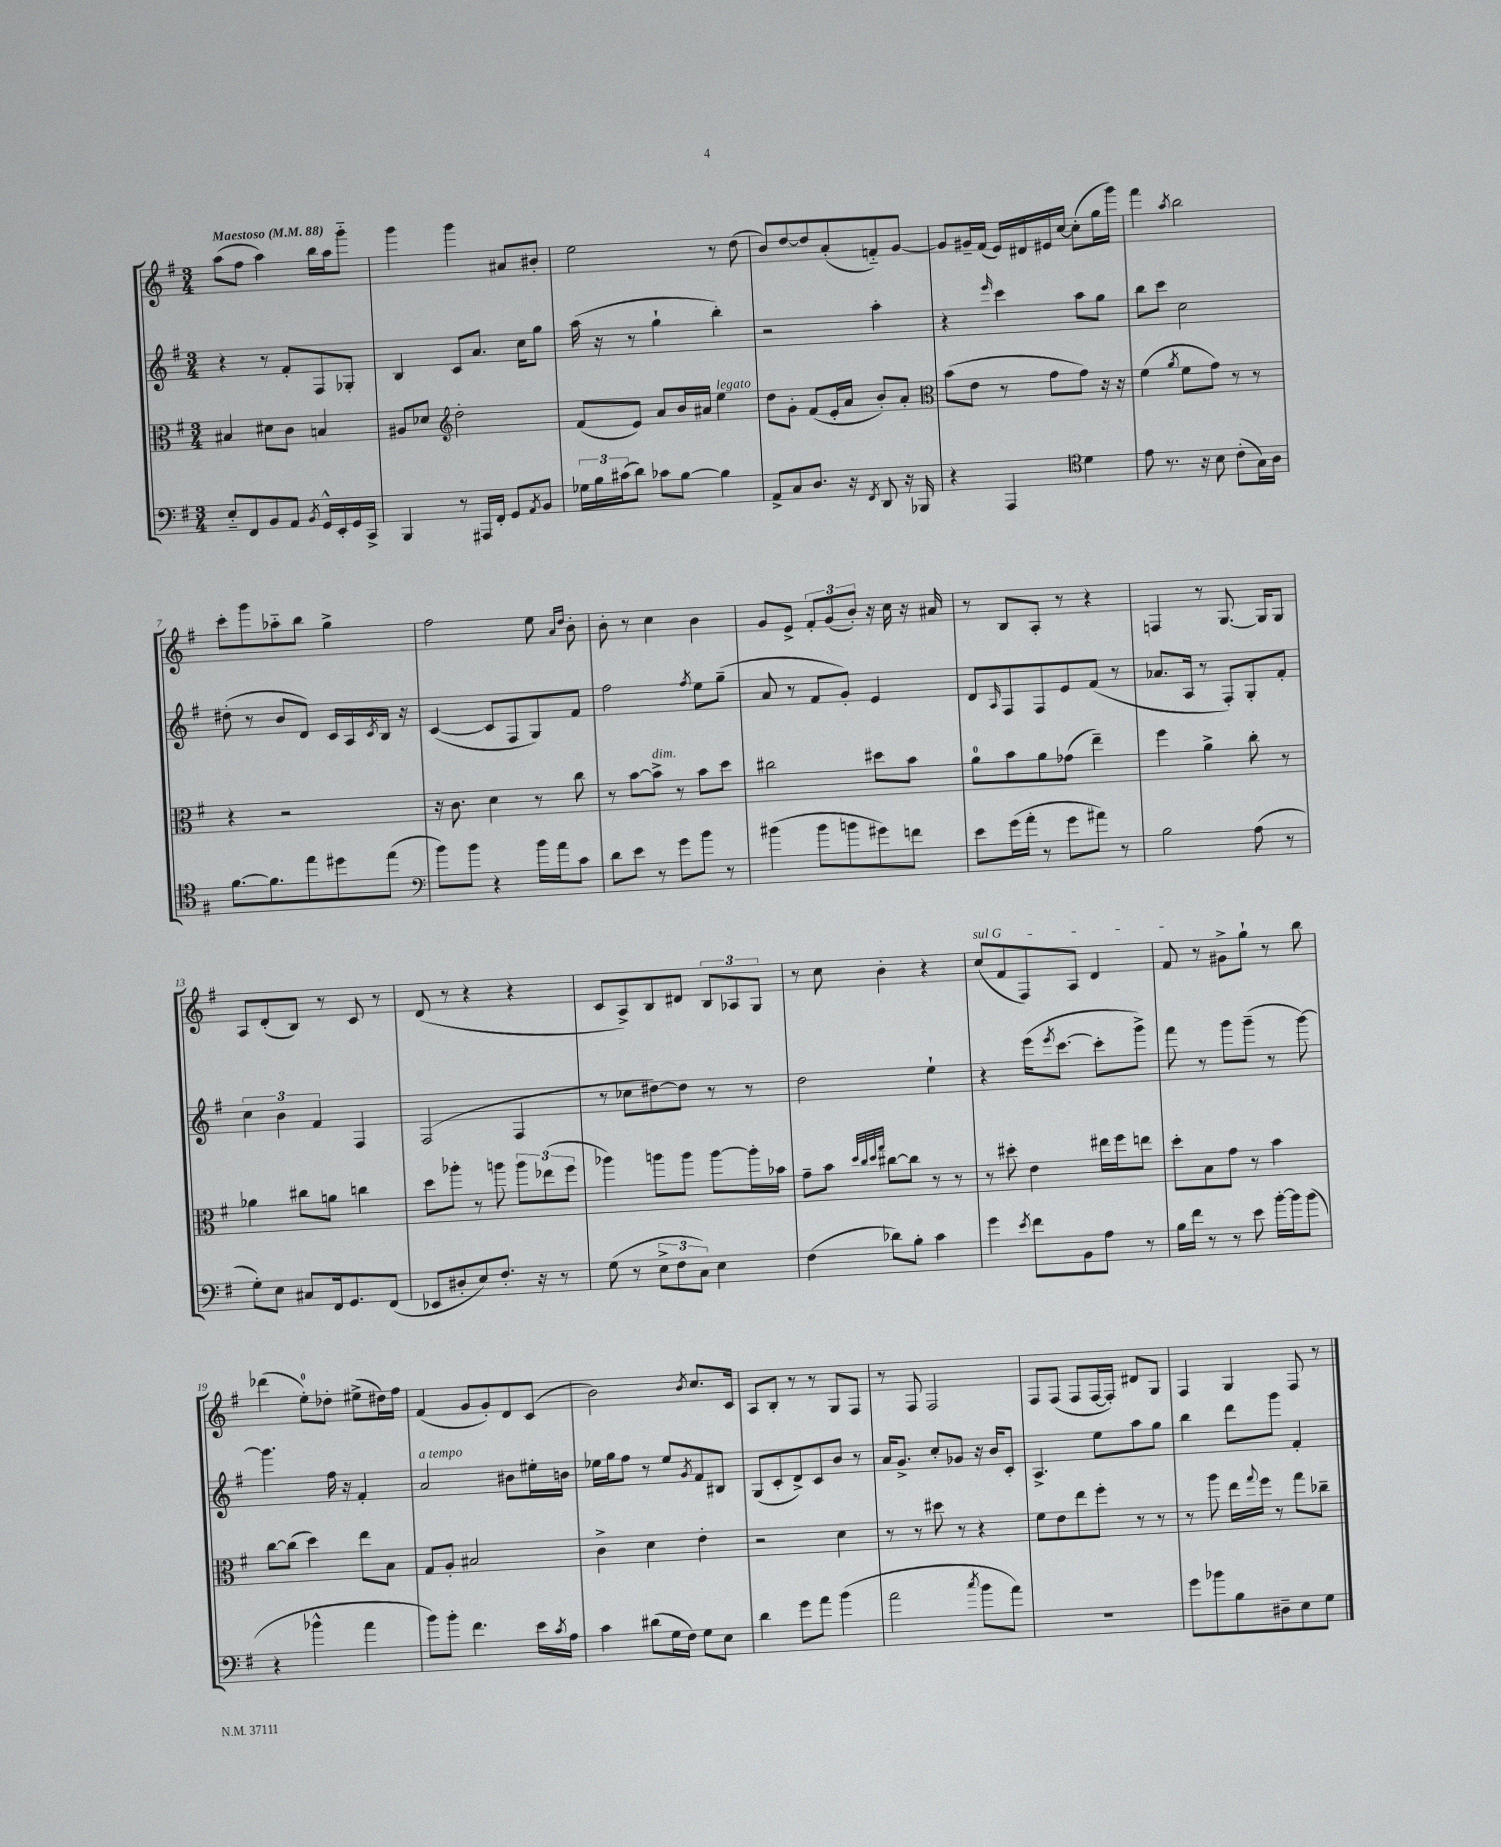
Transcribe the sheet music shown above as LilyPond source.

<<
\new StaffGroup <<
\new Staff = "s0" {
    \clef treble \key g \major \numericTimeSignature \time 3/4 \tempo "Maestoso" 4 = 88
    a''8( fis''8 a''4) b''16 a''16 g'''8-_ |
    g'''4 g'''4 ais'8 bis'8-. |
    e''2 r8 d''8( |
    b'8) d''8~ d''8 a'8-.( f'8-_) g'8~ |
    g'8 gis'16-- fis'16( e'16) dis'16 eis'16 c''16~ c''8-.( g''16 g'''16) |
    fis'''4 \acciaccatura { a''8 } b''2 |
    c'''8-. g'''8 aes''8-_ b''8 g''4-> |
    fis''2 e''8 \grace { a'16 d''16 } b'8-. |
    b'8-. r8 c''4 b'4 |
    g'8 e'8-> \tuplet 3/2 { fis'8-. g'8( b'8-.) } r16 c''16 r16 ais'16 |
    r8 b8 a8-. r8 r4 |
    f4 r8 g8.~ g16 g8 |
    a8 d'8-.( b8) r8 c'8 r8 |
    d'8( r8 r4 r4 |
    c'8 a8->) b8 dis'8 \tuplet 3/2 { b8 aes8 g8 } |
    r8 c''8 b'4-. r4 |
    \once \override TextSpanner.bound-details.left.text = \markup { \italic "sul G" } c''8\startTextSpan( fis'8 fis8) a8 d'4 |
    fis'8\stopTextSpan r8 gis'8-> g''8-! r8 b''8 |
    des'''4( e''8-0-.) des''8-. eis''8->( dis''16) fis''16 |
    fis'4( g'8 g'8-.) d'8 c'8( |
    b'2) \acciaccatura { b'8 } c''8. c'16 |
    a8 b8-. r8 r8 g8 fis8 |
    r8 fis8 fis2 |
    fis8 fis8( fis8 fis16~ fis16-.) dis'8 g8 |
    fis4 g4 fis8 r8 \bar "|." |
}
\new Staff = "s1" {
    \clef treble \key g \major \numericTimeSignature \time 3/4
    r4 r8 fis'8-. fis8 ges8-. |
    b4 c'8 a'8. c''16 g''8 |
    a''16( r16 r8 g''4-! b''4-.) |
    r2 a''4-. |
    r4 \grace { e'''16 } c'''4 a''8 g''8 |
    b''8 c'''8 c''2 |
    dis''8-.( r8 b'8 d'8) c'16 a16 \acciaccatura { c'8 } b16 r16 |
    c'4~( c'8 fis8 g8) fis'8 |
    fis''2 \acciaccatura { fis''8 } e''8 g''8--( |
    a'8 r8 fis'8 g'8-.) e'4 |
    d'8 \grace { a16 } fis8 fis8 e'8 fis'8( r8 |
    aes'8. a16 r8 fis8-.) g8-. fis'8-. |
    \tuplet 3/2 { c''4 b'4 fis'4 } fis4 |
    fis2( fis4 |
    r8 ces''8 dis''8~) dis''8 r8 r8 |
    d''2 e''4-! |
    r4 e'''16( \acciaccatura { e'''8 } c'''8.~ c'''8-. g'''8->) |
    fis'''8 r8 g'''8 g'''8--( r8 g'''8~) |
    g'''4. fis''16 r16 fis'4-. |
    a'2^\markup { \italic "a tempo" } bis'8 eis''16-. b'16 |
    ees''16 g''16 fis''8 r8 ees''8 \acciaccatura { g'8 } fis'8 bis8 |
    g8( c'8-. d'8->) c'8 b'8 r8 |
    a'16 g'8.-> c''8-. ges'8 r16 b'16 c'8-. |
    a4.-> e''8 a''8 g''8 |
    b''4 d'''8 g'''8 fis'4-. \bar "|." |
}
\new Staff = "s2" {
    \clef alto \key g \major \numericTimeSignature \time 3/4
    bis4 dis'8 c'8 b4 |
    ais8 des'8 \clef treble d''2-. |
    fis'8( e'8) a'8 b'16 ais'16 e''4^\markup { \italic "legato" } |
    d''8 g'8-. fis'8( e'16-. a'16 b'8-.) a'8-. |
    \clef alto b'8( e'8 r8 g'8 g'8) r16 r16 |
    fis'4( \acciaccatura { a'8 } fis'8 g'8) r8 r8 |
    r4 r2 |
    r16 c'8. d'4 r8 c''8 |
    r8 b'8~ b'8->^\markup { \italic "dim." } r8 b'8 d''8 |
    cis''2 dis''8 b'8 |
    a'8-0 b'8 a'8 ges'8( e''4--) |
    fis''4 a'4-> c''8-. r8 |
    aes'4 cis''8 a'8 c''4 |
    d''8 aes''8-. r8 a''8 \tuplet 3/2 { a''8 ees''8( fis''8 } |
    aes''4) a''8 a''8 a''8~ a''16-. bes'16 |
    g'8-- b'8 \grace { d''32 c''32 d''32 g''32 } cis''8~ cis''8 r8 r8 |
    r8 dis''8-. e'4 eis''16 fis''16 e''8 |
    d''8-. b8 g'8 r8 b'4 |
    c''8~ c''8( d''4) e''8 b8 |
    g8 a8-. bis2 |
    c'4-> d'4 e'4-. |
    r2 d'4 |
    r8 r8 dis''8 r8 r4 |
    fis'8 e'8 e''8 fis''8-. r8 r8 |
    r8 a''8 e''16 \appoggiatura { g''8 } fis''16 r8 g''8 ces''8-- \bar "|." |
}
\new Staff = "s3" {
    \clef bass \key g \major \numericTimeSignature \time 3/4
    e8-_ fis,8 b,8 a,8 \acciaccatura { b,8 } g,16-^ e,16-. g,16 c,16-> |
    b,,4 r8 ais,,16 fis,16-. g,8 \acciaccatura { a,8 } b,8 |
    \tuplet 3/2 { ges16 b16 cis'16( } d'8) ces'8 b8~ b4 |
    a,8-> c8 d8. r16 \acciaccatura { fis,8 } d,8 r16 bes,,16 |
    r4 a,,4 \clef tenor d'4 |
    e'8 r8. r16 b8 c'8-.( g16) a16 |
    fis'8.~ fis'8. e''8 dis''8 e''8( |
    \clef bass b'8) b'8 r4 b'16 a'16 c'8 |
    d'8 e'8 r8 g'8 b'8 r8 |
    bis'4( bis'8 b'8 gis'8) f'8 |
    e'8 g'16( a'16-. r8 g'8 ais'8) r8 |
    b2 a8( r8 |
    g8-.) e8 cis8 fis,16 g,8. fis,8( |
    ees,8 dis8-. e8) fis8.-. r16 r8 |
    g8( r8 \tuplet 3/2 { e8-> fis8 c8) } e4 |
    fis4( des'8) b8-. c'4 |
    g'4 \acciaccatura { e'8 } fis'8 b,8 a8 r8 |
    b16 fis'16 r8 r8 e'8 b'16~-. b'16 b'8( |
    r4 bes'4-^ a'4 |
    b'8) b'8-. fis'4. e'16 \acciaccatura { c'8 } a16 |
    c'4 dis'8( g16 fis16) g8 e8 |
    d'4 g'8 a'8 b'4( |
    a'2 \acciaccatura { c''8 } b'8 a'8) |
    R2. |
    g'8 bes'8 b8 dis8-- e8 g8 \bar "|." |
}
>>
>>
